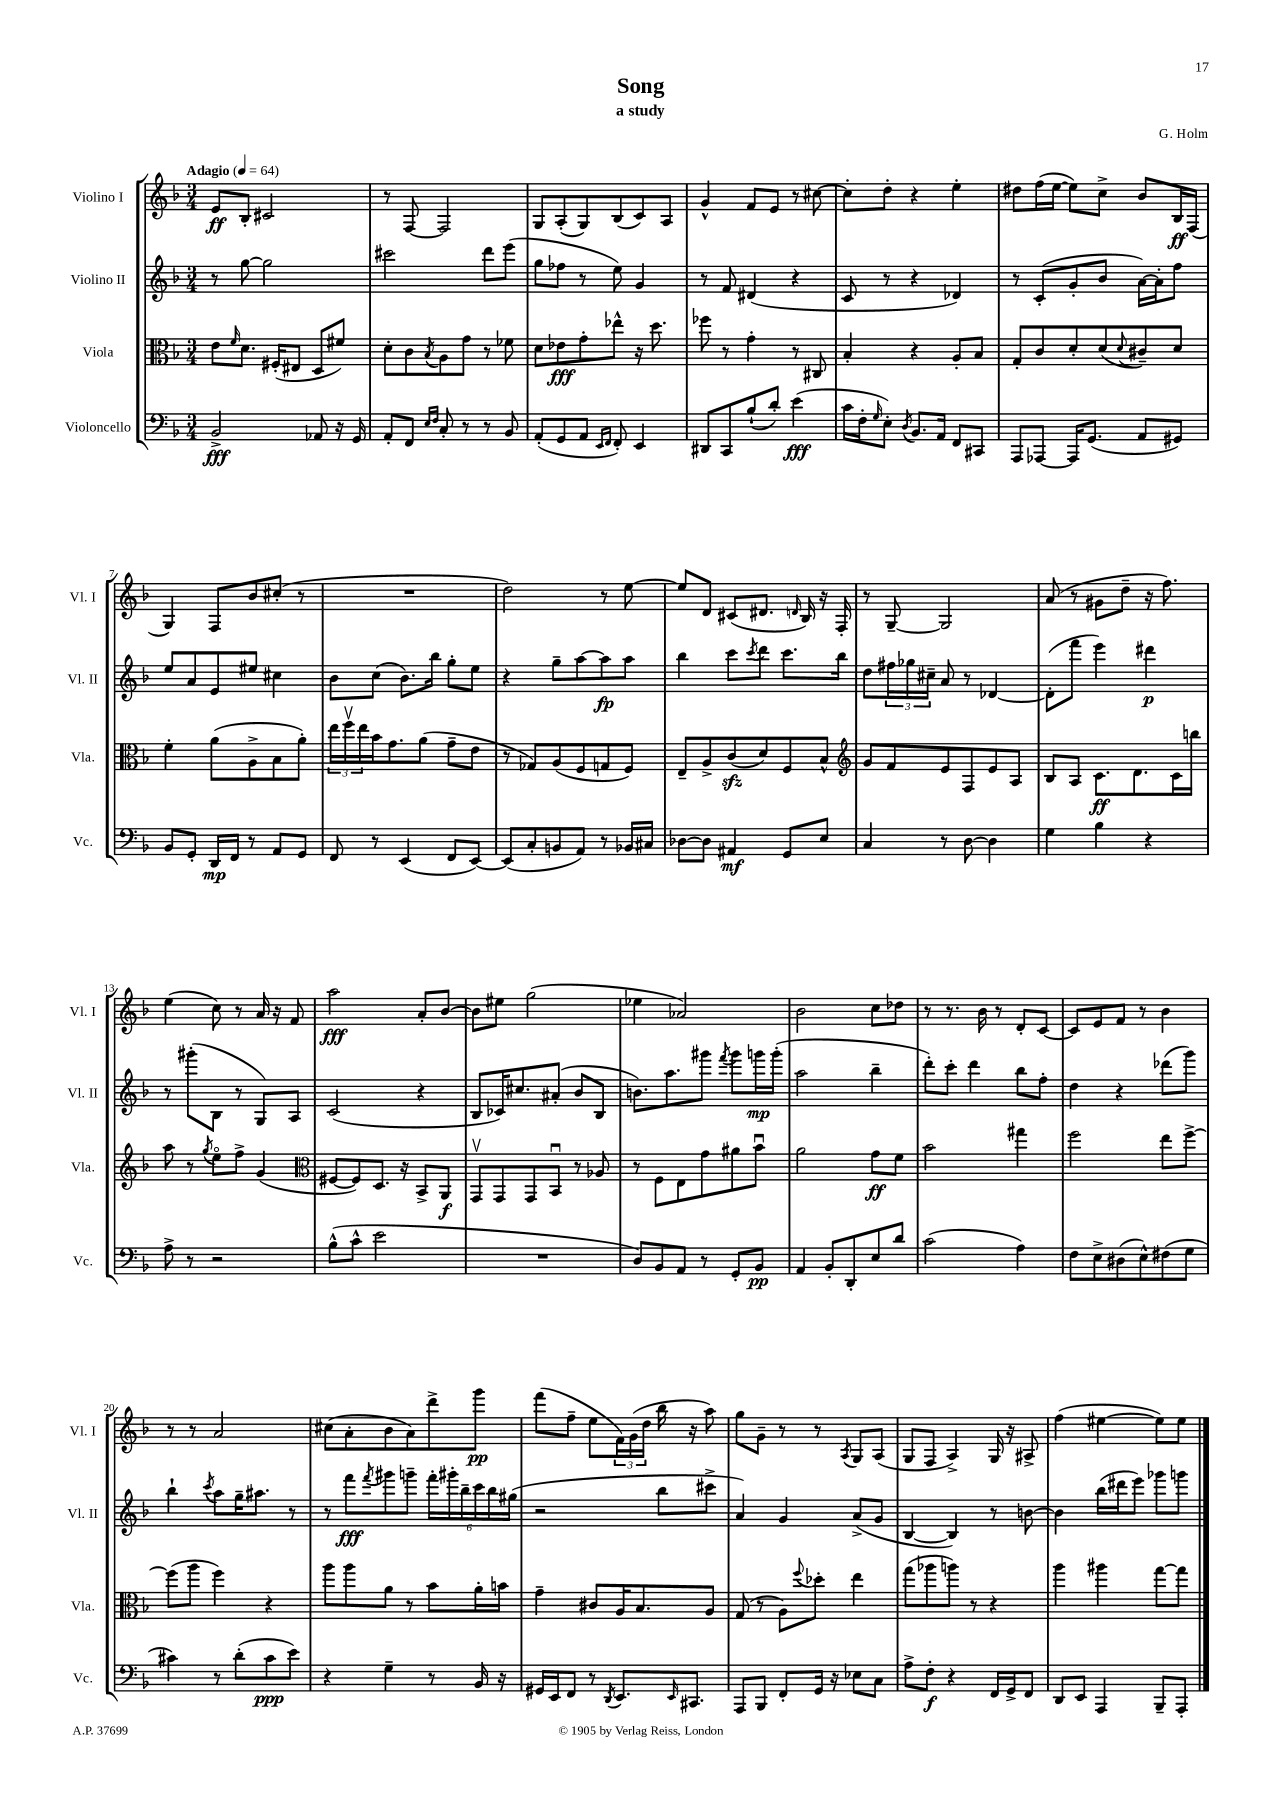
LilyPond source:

\header { title = "Song" composer = "G. Holm" subtitle = "a study" }
<<
\new StaffGroup <<
\new Staff = "s0" \with { instrumentName = "Violino I" shortInstrumentName = "Vl. I" } {
    \clef treble \key f \major \numericTimeSignature \time 3/4 \tempo "Adagio" 4 = 64
    e'8\ff bes8-. cis'2 |
    r8 f8~ f2 |
    g8 a8-.( g8) bes8( c'8) a8 |
    g'4-^ f'8 e'8 r8 cis''8~ |
    cis''8-. d''8-. r4 e''4-. |
    dis''8 f''16( e''16~ e''8) c''8-> bes'8 bes16\ff f16( |
    g4) f8 bes'8 cis''8-.( r8 |
    R2. |
    d''2) r8 e''8~ |
    e''8 d'8 cis'8( dis'8. \grace { d'16 } bes16) r16 f16-. |
    r8 g8~-- g2 |
    a'8( r8 gis'8 d''8-- r16 f''8.) |
    e''4( c''8) r8 a'16 r16 f'8 |
    a''2\fff a'8-. bes'8~ |
    bes'8 eis''8 g''2( |
    ees''4 aes'2) |
    bes'2 c''8 des''8 |
    r8 r8. bes'16 r8 d'8-. c'8~ |
    c'8 e'8 f'8 r8 bes'4 |
    r8 r8 a'2 |
    cis''8( a'8-. bes'8 a'8) d'''8-> g'''8\pp |
    f'''8( f''8-- e''8 \tuplet 3/2 { f'16) g'16( d''16 } bes''16 r16 a''8) |
    g''8 g'8-- r8 r8 \acciaccatura { a8 } g8 a8( |
    g8 f8 a4->) g16 r16 ais8-> |
    f''4( eis''4~ eis''8) eis''8 \bar "|." |
}
\new Staff = "s1" \with { instrumentName = "Violino II" shortInstrumentName = "Vl. II" } {
    \clef treble \key f \major \numericTimeSignature \time 3/4
    r8 g''8~ g''2 |
    cis'''2 d'''8 e'''8( |
    g''8 fes''8 r8 e''8) g'4 |
    r8 f'8 dis'4( r4 |
    c'8 r8 r4 des'4) |
    r8 c'8-.( g'8-. bes'8 a'16~) a'16-. f''8 |
    e''8 a'8 e'8 eis''8 cis''4 |
    bes'8 c''8( bes'8.) bes''16 g''8-. e''8 |
    r4 g''8-- a''8~ a''8\fp a''8 |
    bes''4 c'''8 \acciaccatura { c'''8 } d'''8 c'''8. bes''16 |
    d''8 \tuplet 3/2 { fis''16 ges''16 cis''16-- } a'8 r8 des'4~ |
    des'8-.( f'''8 e'''4) dis'''4\p |
    r8 gis'''8-.( bes8 r8 g8) a8 |
    c'2( r4 |
    bes8 ces'16) cis''8. ais'8-.( bes'8 bes8 |
    b'8.) a''8. gis'''8 \acciaccatura { f'''8 } gis'''8 g'''16\mp g'''16-.( |
    a''2 bes''4-- |
    d'''8-.) c'''8-. d'''4 bes''8 f''8-. |
    d''4 r4 des'''8( g'''8) |
    bes''4-! \acciaccatura { c'''8 } a''8 g''16-- ais''8. r8 |
    r8 f'''8\fff \acciaccatura { f'''8 } gis'''8 g'''8-- \tuplet 6/4 { f'''16-. gis'''16-. bes''16-- c'''16 bes''16 gis''16( } |
    r2 bes''8 cis'''8-> |
    a'4) g'4 a'8->( g'8 |
    bes4~ bes4) r8 b'8~ |
    b'4 bes''16( dis'''16 e'''8) ges'''8 g'''8 \bar "|." |
}
\new Staff = "s2" \with { instrumentName = "Viola" shortInstrumentName = "Vla." } {
    \clef alto \key f \major \numericTimeSignature \time 3/4
    e'8 \grace { f'16 } d'8. fis16-.( eis8 d8 fis'8) |
    d'8-. c'8 \acciaccatura { bes8 } a8 g'8 r8 fes'8 |
    d'8 ees'8\fff g'8-. ees''8-^ r16 d''8. |
    fes''8 r8 g'4-. r8 cis8 |
    bes4-. r4 a8-. bes8 |
    g8-. c'8 d'8-. d'8( \appoggiatura { d'8 } cis'8--) d'8 |
    f'4-. a'8( a8-> bes8 a'8-.) |
    \tuplet 3/2 { e''16 f''16\upbow e''16 } bes'16 g'8. a'8( g'8-- e'8 |
    r8 ges8) a8( f8 g8 f8) |
    e8-- a8-> c'8\sfz( d'8) f8 bes8-^ |
    \clef treble g'8 f'8 e'8 f8 e'8 a8 |
    bes8 a8 c'8.\ff d'8. c'16 b''16 |
    a''8 r8 \acciaccatura { g''8 } e''8\flageolet f''8-> g'4( |
    \clef alto fis8~ fis8) d8. r16 bes,8-> a,8\f |
    g,8\upbow g,8 g,8 bes,8\downbow r8 aes8 |
    r8 f8 e8 g'8 ais'8 bes'8\downbow |
    a'2 g'8\ff f'8 |
    bes'2 gis''4 |
    f''2 e''8 f''8~-> |
    f''8( a''8 f''4) r4 |
    a''8 a''8 a'8 r8 bes'8 a'16-. b'16 |
    g'4-- cis'8 a16 bes8. a8 |
    g8( r8 a8) \appoggiatura { f''8 } des''8-. e''4 |
    g''8( aes''8 a''8) r8 r4 |
    a''4 ais''4 g''8~ g''8 \bar "|." |
}
\new Staff = "s3" \with { instrumentName = "Violoncello" shortInstrumentName = "Vc." } {
    \clef bass \key f \major \numericTimeSignature \time 3/4
    bes,2->\fff aes,8 r16 g,16 |
    a,8-. f,8 \grace { e16 f16 } c8-. r8 r8 bes,8 |
    a,8-.( g,8 a,8 \grace { e,16 f,16 } f,8-.) e,4 |
    dis,8 c,8 bes8-!( d'8-.) e'4\fff( |
    c'16 f16-. \grace { g16 } e8-.) \acciaccatura { d8 } bes,8. a,16 f,8 cis,8 |
    a,,8 aes,,8~ aes,,16 g,8.( a,8 gis,8) |
    bes,8 g,8-. d,16\mp f,16 r8 a,8 g,8 |
    f,8 r8 e,4( f,8 e,8~) |
    e,8( c8-. b,8 a,8) r8 bes,16 cis16 |
    des8~ des8 ais,4\mf g,8 e8 |
    c4 r8 d8~ d4 |
    g4 bes4 r4 |
    a8-> r8 r2 |
    bes8-^( c'8-^ e'2 |
    R2. |
    d8) bes,8 a,8 r8 g,8-. bes,8\pp |
    a,4 bes,8-. d,8-. e8 d'8 |
    c'2( a4) |
    f8 e8-> dis8( e8-^) fis8( g8 |
    cis'4) r8 d'8-.( cis'8\ppp e'8) |
    r4 g4-- r8 bes,16 r16 |
    gis,16 e,16 f,8 r8 \acciaccatura { d,8 } e,8. \grace { e,16 } cis,8. |
    a,,8 bes,,8 f,8-. g,16 r16 ees8 c8 |
    a8-> f8-.\f r4 f,16 g,16-> f,8 |
    d,8 e,8 a,,4 bes,,8-- a,,8-. \bar "|." |
}
>>
>>
